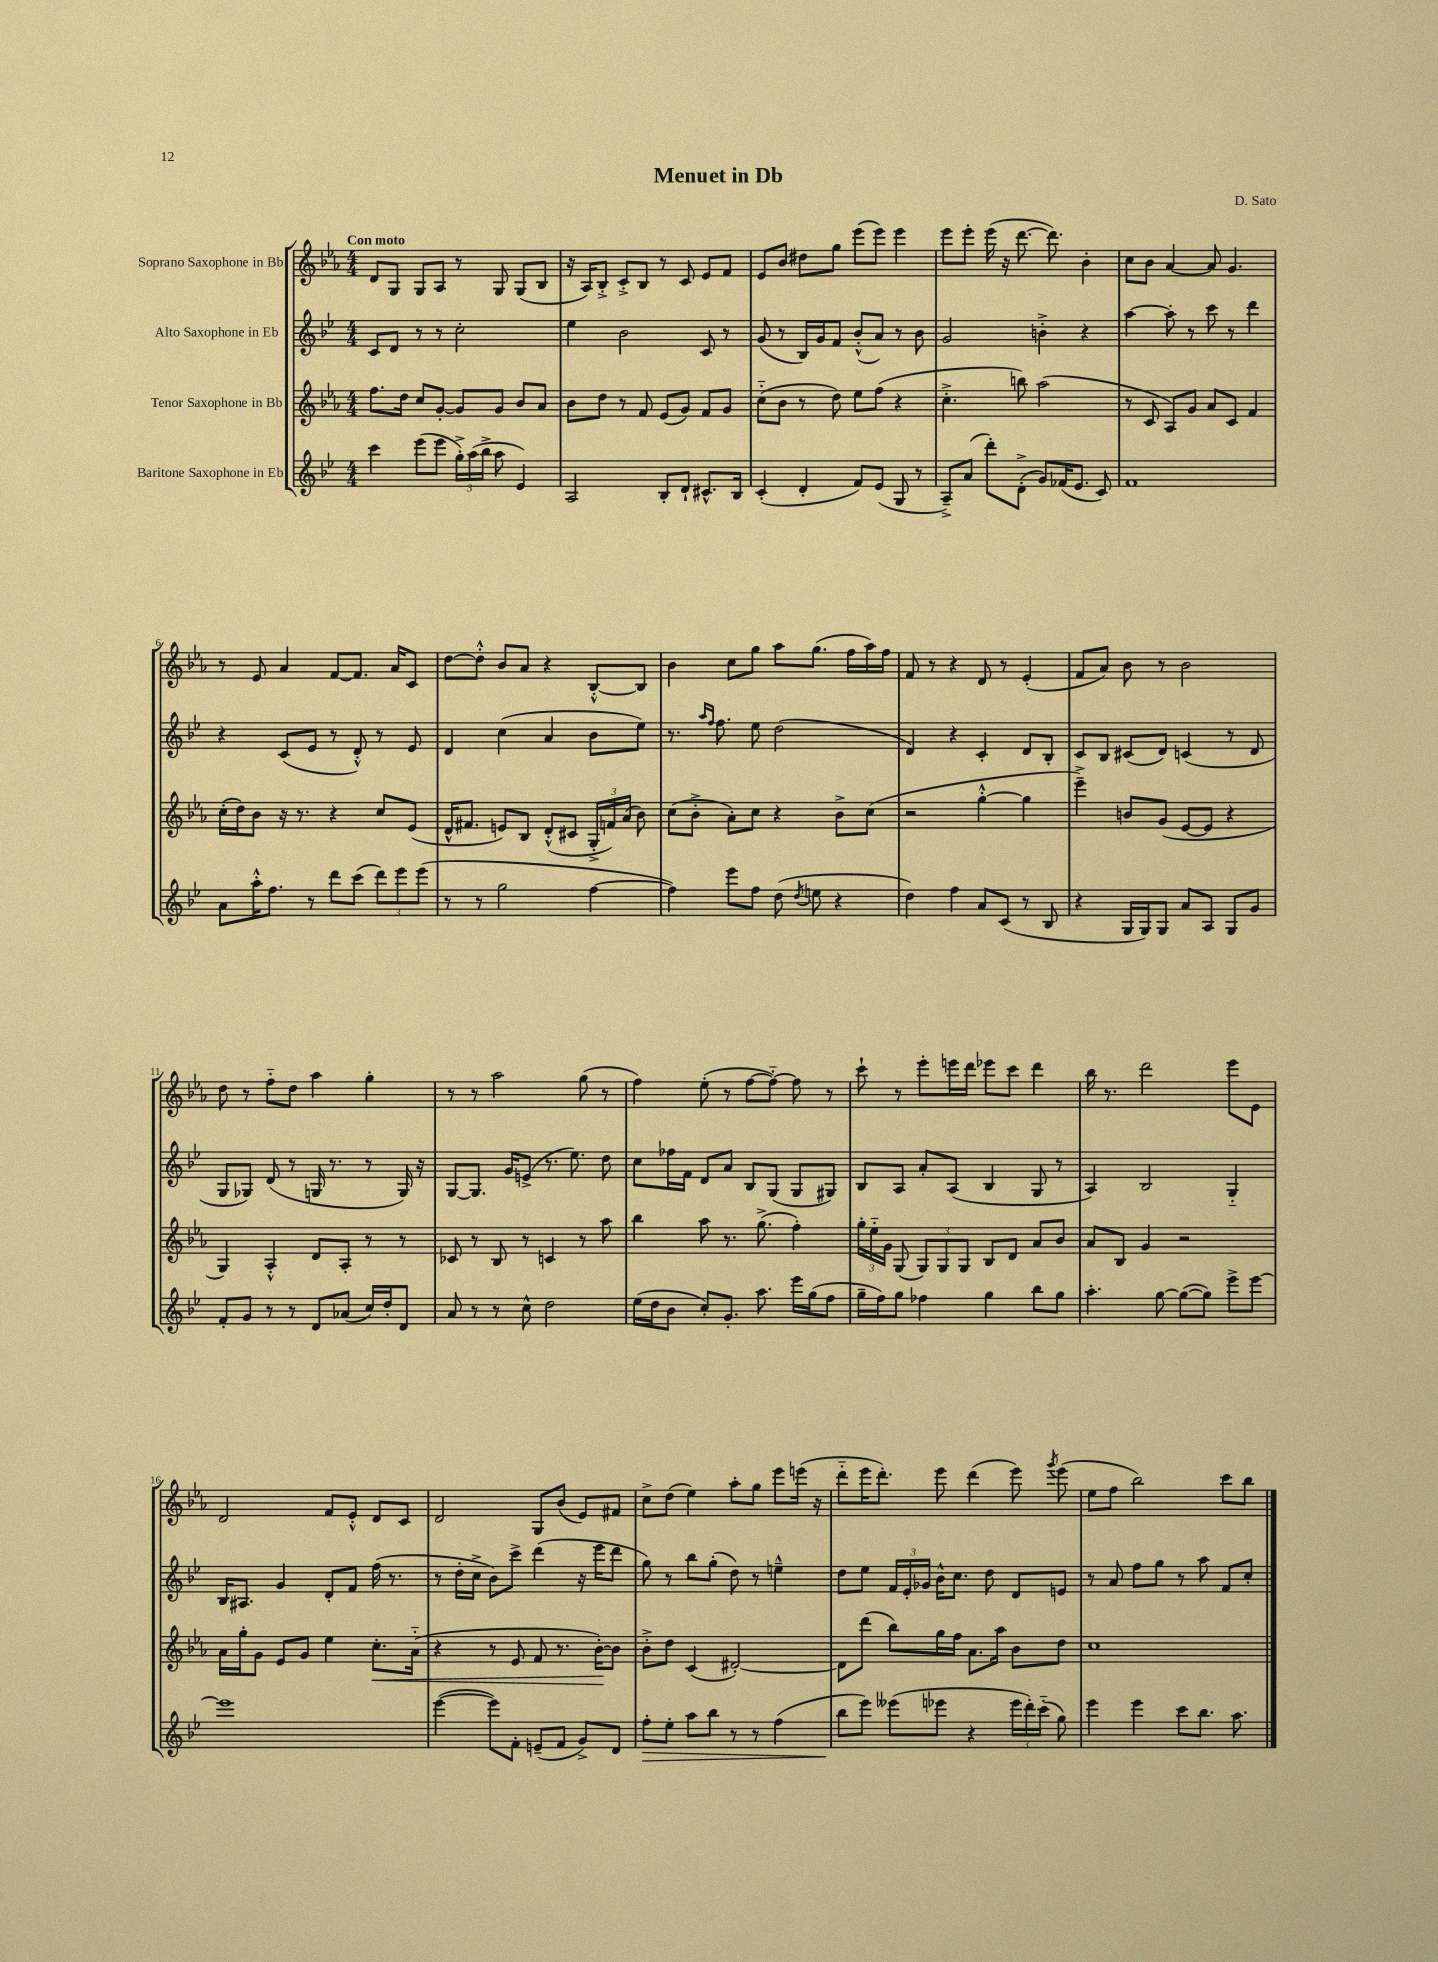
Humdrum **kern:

**kern	**dynam	**kern	**dynam	**kern	**kern
*part4	*part4	*part3	*part3	*part2	*part1
*staff4	*staff4	*staff3	*staff3	*staff2	*staff1
*I"Baritone Saxophone in Eb	*	*I"Tenor Saxophone in Bb	*	*I"Alto Saxophone in Eb	*I"Soprano Saxophone in Bb
*clefG2	*	*clefG2	*	*clefG2	*clefG2
*k[b-e-]	*	*k[b-e-a-]	*	*k[b-e-]	*k[b-e-a-]
*M4/4	*	*M4/4	*	*M4/4	*M4/4
=1	=1	=1	=1	=1	=1
!	!	!	!	!	!LO:TX:a:B:t=Con moto
4ccc\	.	8.ff\L	.	8c/L	8d/L
.	.	.	.	8d/J	8G/J
.	.	16dd\Jk	.	.	.
(8eee-\L	.	8cc/L	.	8r	8G/L
8eee-\J	.	[8g'/J	.	8r	8A-/J
24gg'^\LL)	.	8g/L]	.	2cc'\	8r
(24aa\	.	.	.	.	.
24bb-^\JJ	.	.	.	.	.
8aa\	.	8g/J	.	.	8G/
4e-/)	.	8b-/L	.	.	(8G/L
.	.	8a-/J	.	.	8B-/J
=2	=2	=2	=2	=2	=2
2A/	.	8b-\L	.	4ee-\	16r
.	.	.	.	.	16A-/KL)
.	.	8dd\J	.	.	8B-'^/J
.	.	8r	.	2b-\	8c'^/L
.	.	8f/	.	.	8B-/J
8B-'/L	.	(8e-/L	.	.	8r
8d`/J	.	8g/J)	.	.	8c/
8.c#X^^/L	.	8f/L	.	8c/	8e-/L
.	.	8g/J	.	8r	8f/J
16B-/Jk	.	.	.	.	.
=3	=3	=3	=3	=3	=3
(4c'/	.	(8cc\L	.	(8g/	8e-/L
.	.	8b-\J	.	8r	8b-/J
4d'/	.	8r	.	16B-/LL)	8dd#X\L
.	.	.	.	16g/J	.
.	.	8dd\)	.	8f/J	8gg\J
8f/L)	.	8ee-\L	.	(8b-'^^/L	(8eee-\L
(8e-/J	.	(8ff\J	.	8a/J)	8eee-\J)
8G/	.	4r	.	8r	4eee-\
8r	.	.	.	8b-\	.
=4	=4	=4	=4	=4	=4
8A~^/L)	.	4.cc'^\	.	2g/	8eee-\L
(8a/J	.	.	.	.	8eee-'\J
8ddd'\L)	.	.	.	.	(16eee-\
.	.	.	.	.	16r
(8d'^\J	.	8bbn\)	.	.	[8.ddd\
8g/L)	.	(2aa-\	.	4bn'^\	.
.	.	.	.	.	8.ddd\])
(16f-X/K	.	.	.	.	.
8.e-/J	.	.	.	.	.
.	.	.	.	4r	4b-'\
8c/)	.	.	.	.	.
=5	=5	=5	=5	=5	=5
1f	.	8r	.	[4aa\	8cc\L
.	.	8c/	.	.	8b-\J
.	.	8A-/L)	.	8aa'\]	[4a-/
.	.	8g/J	.	8r	.
.	.	8a-/L	.	8ccc\	8a-/]
.	.	8c/J	.	8r	4.g/
.	.	4f/	.	4ddd\	.
!!LO:LB:g=z
=6	=6	=6	=6	=6	=6
8a\L	.	(16cc'\LL	.	4r	8r
.	.	16dd\J)	.	.	.
16aa'^^\K	.	8b-\J	.	.	8e-/
8.ff\J	.	.	.	.	.
.	.	16r	.	(8c/L	4a-/
.	.	8.r	.	.	.
8r	.	.	.	8e-/J	.
8ddd\L	.	4r	.	8r	[8f/L
(8ccc\J	.	.	.	8d'^^/)	8.f/J]
12ddd\L)	.	8cc/L	.	8r	.
.	.	.	.	.	16a-/KL
12eee-\	.	.	.	.	.
.	.	(8e-/J	.	8e-/	8c/J
(12eee-\J	.	.	.	.	.
=7	=7	=7	=7	=7	=7
8r	.	16d^^/KL	.	4d/	[8dd\L
.	.	8.f#X/J	.	.	.
8r	.	.	.	.	8dd'^^\J]
2gg\	.	8en/L)	.	(4cc\	8b-/L
.	.	8B-/J	.	.	8a-/J
.	.	(8d'^^/L	.	4a/	4r
.	.	8c#X/J	.	.	.
[4ff\	.	24G'^/LL	.	8b-\L	[8B-'^^/L
.	.	24fn/)	.	.	.
.	.	(24a-/JJ	.	.	.
.	.	8b-\)	.	8ee-\J)	8B-/J]
=8	=8	=8	=8	=8	=8
4ff\])	.	(8cc\L	.	8.r	4b-\
.	.	8b-'^\J	.	.	.
.	.	.	.	16qqaa/LL	.
.	.	.	.	16qqff/JJ	.
.	.	.	.	8.ff\	.
8eee-\L	.	8a-'\L)	.	.	8cc\L
8ff\J	.	8cc\J	.	8ee-\	8gg\J
(8dd\	.	4r	.	(2dd\	8aa-\L
8qdd/	.	.	.	.	.
8een\	.	.	.	.	(8.gg\J
4r	.	8b-^\L	.	.	.
.	.	.	.	.	16ff\LL
.	.	(8cc\J	.	.	16aa-\)
.	.	.	.	.	16ff\JJ
=9	=9	=9	=9	=9	=9
4dd\)	.	2r	.	4d/)	8f/
.	.	.	.	.	8r
4ff\	.	.	.	4r	4r
8a/L	.	[4gg'^^\	.	4c'/	8d/
(8c/J	.	.	.	.	8r
8r	.	4gg\]	.	8d/L	(4e-'/
8B-/	.	.	.	8B-'/J	.
=10	=10	=10	=10	=10	=10
4r	.	4eee-~^\)	.	8c/L	8f/L
.	.	.	.	8B-/J	8a-/J)
16G/LL	.	8bn/L	.	(8c#X/L	8b-\
16G/J)	.	.	.	.	.
8G/J	.	(8g/J	.	8d/J)	8r
8a/L	.	[8e-/L	.	(4cn/	2b-\
8A/J	.	8e-/J]	.	.	.
8G/L	.	4r	.	8r	.
8g/J	.	.	.	8d/	.
!!LO:LB:g=z
=11	=11	=11	=11	=11	=11
8f'/L	.	4G/)	.	8G/L	8dd\
8g/J	.	.	.	8G-X/J)	8r
8r	.	4A-'^^/	.	(8d/	8ff\L
8r	.	.	.	8r	8dd\J
8d/L	.	8d/L	.	16Gn/	4aa-\
.	.	.	.	8.r	.
(8a-X/J	.	8A-'/J	.	.	.
16cc/LL)	.	8r	.	8r	4gg'\
16dd'/J	.	.	.	.	.
8d/J	.	8r	.	16G/)	.
.	.	.	.	16r	.
=12	=12	=12	=12	=12	=12
8a/	.	8c-X/	.	[8G/L	8r
8r	.	8r	.	8.G/J]	8r
8r	.	8B-/	.	.	2aa-\
.	.	.	.	16g/KL	.
8cc^^\	.	8r	.	(8en^/J	.
2dd\	.	4cn/	.	8.r	.
.	.	.	.	8.ee-\)	.
.	.	8r	.	.	(8gg\
.	.	8aa-\	.	8dd\	8r
=13	=13	=13	=13	=13	=13
(16ee-\LL	.	4bb-\	.	8cc\L	4ff\)
16dd\J	.	.	.	.	.
8b-\J	.	.	.	16ff-X\L	.
.	.	.	.	16f\JJ	.
8cc'/L)	.	8aa-\	.	8d/L	(8ee-'\
8.g'/J	.	8.r	.	8a/J	8r
.	.	.	.	8B-/L	[8ff\L
8.aa\	.	(8.gg^\	.	.	.
.	.	.	.	(8G/J	8ff\J_)
16eee-\LL	.	4ff'\)	.	8G/L	8ff\]
(16gg\J	.	.	.	.	.
8ff\J	.	.	.	8G#X/J)	8r
=14	=14	=14	=14	=14	=14
16gg~\LL	.	24gg'\LL	.	8B-/L	8ccc`\
.	.	24ee-\	.	.	.
16ff\J)	.	.	.	.	.
.	.	24g\JJ	.	.	.
8gg\J	.	(8G/	.	8A/J	8r
4ff-X\	.	12G/L)	.	8a'/L	8eee-'\L
.	.	12G/	.	.	.
.	.	.	.	(8A/J	16eeen\L
.	.	12G/J	.	.	.
.	.	.	.	.	16ddd\JJ
4gg\	.	8B-/L	.	4B-/	8eee-X\L
.	.	8d/J	.	.	8ccc\J
8bb-\L	.	8a-/L	.	8G/	4ddd\
8gg\J	.	8b-/J	.	8r	.
=15	=15	=15	=15	=15	=15
4.aa'\	.	8a-/L	.	4A/)	16bb-\
.	.	.	.	.	8.r
.	.	8B-/J	.	.	.
.	.	4g/	.	2B-/	2ddd\
[8gg\	.	.	.	.	.
(8gg\L_	.	2r	.	.	.
8gg\J])	.	.	.	.	.
8eee-^\L	.	.	.	4G/	8eee-\L
[8eee-\J	.	.	.	.	8e-\J
!!LO:LB:g=z
=16	=16	=16	=16	=16	=16
1eee-]	.	16a-\LL	.	16B-/KL	2d/
.	.	16gg'\J	.	8.A#X/J	.
.	.	8g\J	.	.	.
.	.	8e-/L	.	4g/	.
.	.	8g/J	.	.	.
.	.	4ee-\	.	8d'/L	8f/L
.	.	.	.	8f/J	8e-'^^/J
!	!	!	!LO:HP:b	!	!
.	.	8.cc'\L	<	(16ff\	8d/L
.	.	.	.	8.r	.
.	.	.	.	.	8c/J
.	.	(16a-\Jk	.	.	.
=17	=17	=17	=17	=17	=17
([4eee-\	.	4r	.	8r	2d/
.	.	.	.	16dd'\LL	.
.	.	.	.	16cc^\JJ	.
8eee-\L])	.	8r	.	8b-\L)	.
8f'\J	.	8e-/	.	8ccc^\J	.
(8en~/L	.	8f/	.	(4ddd\	8G/L
8f/J	.	8.r	.	.	(8b-/J
8g^/L)	.	.	.	16r	8e-/L)
.	.	[16b-'\KL)	.	16eee-\KL	.
8d/J	.	8b-\J]	[	8ddd\J	8f#X/J
=18	=18	=18	=18	=18	=18
!	!LO:HP:b	!	!	!	!
8ff'\L	>	8b-'^\L	.	8gg\)	8cc^\L
8ee-'\J	.	8dd\J	.	8r	(8dd\J
8aa\L	.	(4c/	.	8bb-\L	4ee-\)
8bb-\J	.	.	.	(8gg'\J	.
8r	.	[2d#X'/)	.	8dd\)	8aa-'\L
8r	.	.	.	8r	8gg\J
(4ff\	.	.	.	4een~^^\	8eee-\L
.	.	.	.	.	(16eeen\Jk
.	.	.	.	.	16r
=19	=19	=19	=19	=19	=19
8bb-\L	.	8d#\L]	.	8dd\L	8ddd\L
8eee-\J)	]	(8ddd\J	.	8ee-\J	16eee-\K
.	.	.	.	.	8.ddd'\J)
(8eee--X\L	.	8bb-\L)	.	24f/LL	.
.	.	.	.	24e-'/	.
.	.	.	.	24g-X/JJ	.
8eee-X\J	.	16gg\L	.	16b-^^\KL	8eee-\
.	.	16ff\JJ	.	8.cc\J	.
4r	.	8.a-\L	.	.	(4ddd\
.	.	.	.	8dd\	.
.	.	16aa-\Jk	.	.	.
24eee-\LL	.	8b-\L	.	8d/L	8eee-\)
24ddd'\)	.	.	.	.	.
(24ccc\JJ	.	.	.	.	.
.	.	.	.	.	8qggg/
8gg\)	.	8dd\J	.	8en/J	(8eee-\
=20	=20	=20	=20	=20	=20
4eee-\	.	1cc	.	8r	8ee-\L
.	.	.	.	8a/	8ff\J
4eee-\	.	.	.	8ff\L	2bb-\)
.	.	.	.	8gg\J	.
8ccc\L	.	.	.	8r	.
8.bb-\J	.	.	.	8aa\	.
.	.	.	.	8f/L	8ccc\L
8.aa\	.	.	.	.	.
.	.	.	.	8cc'/J	8bb-\J
==	==	==	==	==	==
*-	*-	*-	*-	*-	*-
